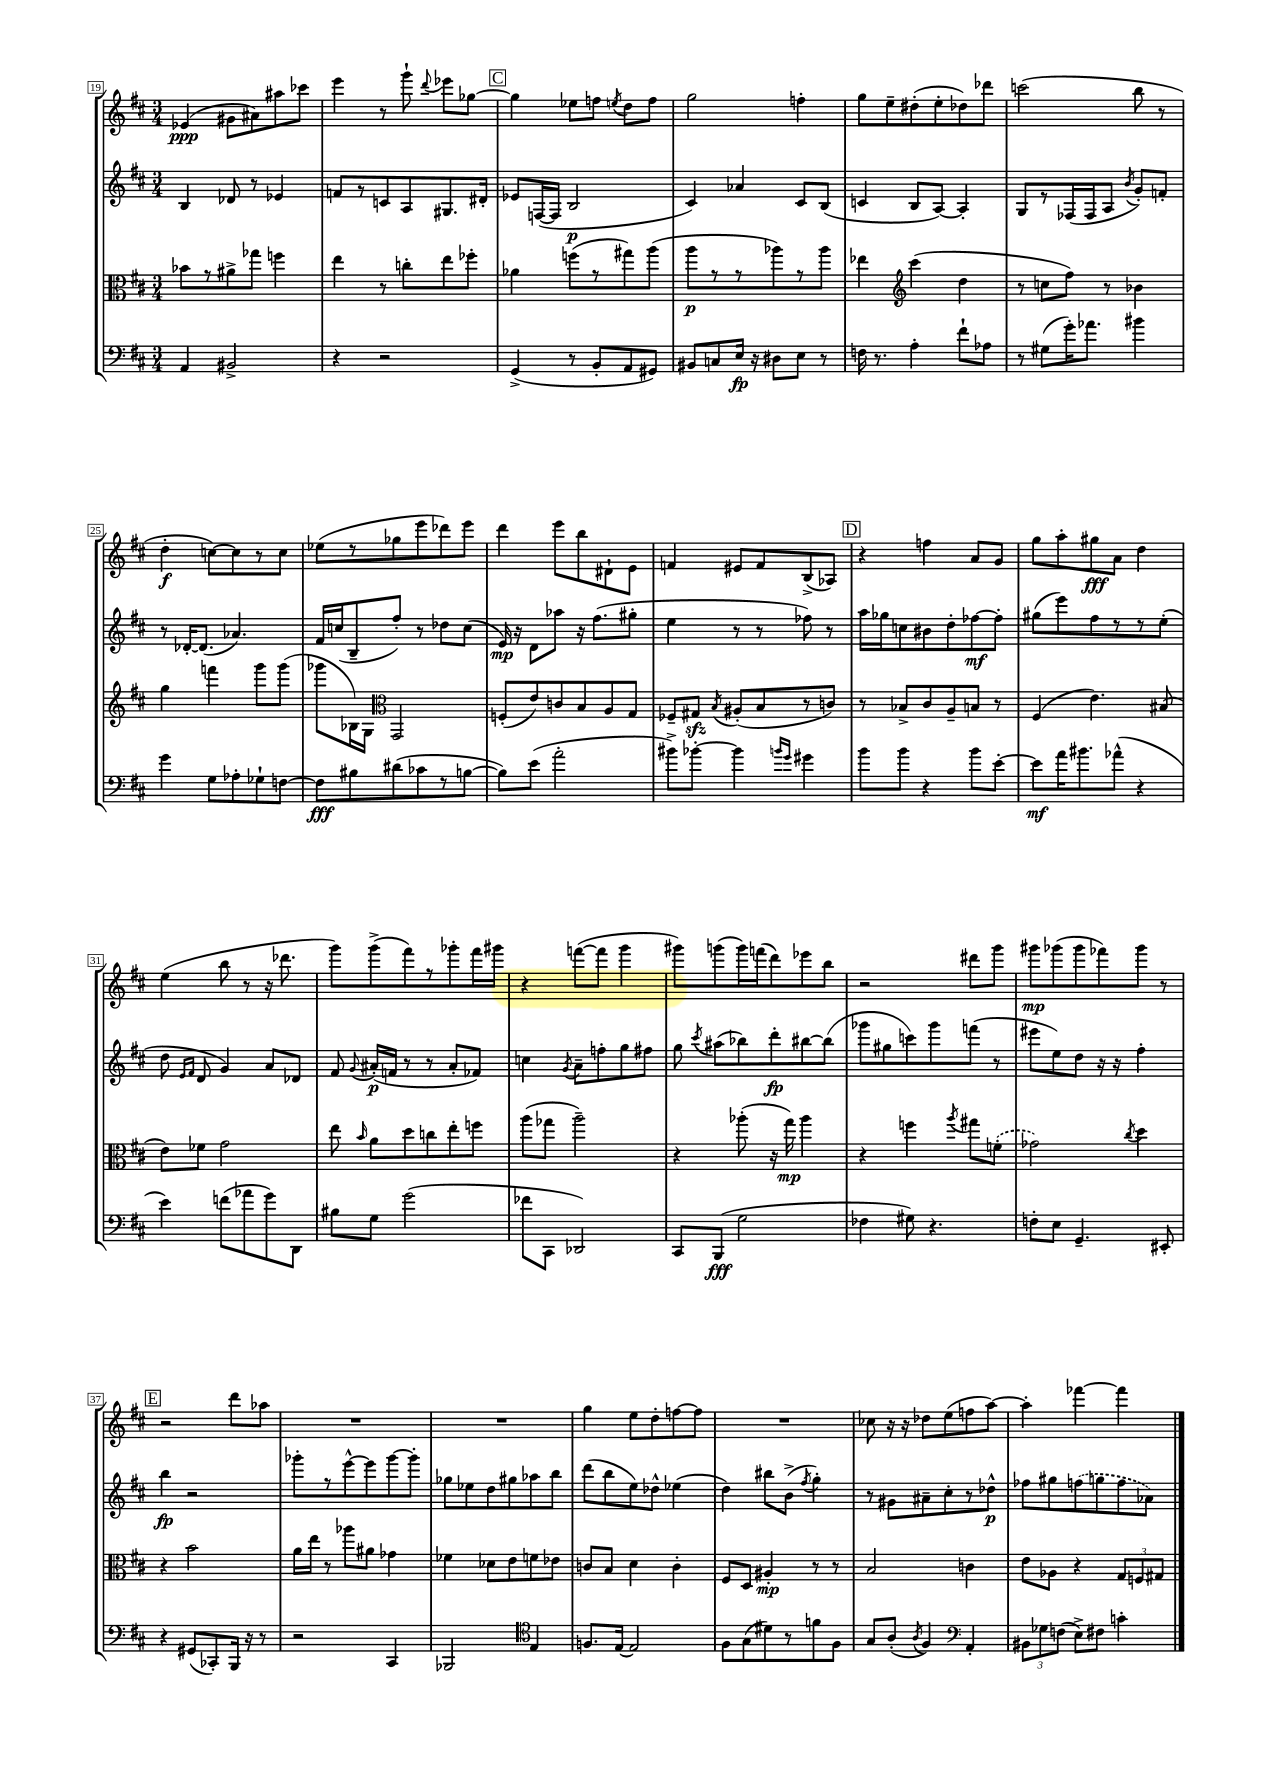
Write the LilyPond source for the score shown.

<<
\new StaffGroup <<
\new Staff = "s0" {
    \clef treble \key d \major \numericTimeSignature \time 3/4
    \autoBeamOff ees'4\ppp( gis'8[ ais'8) ais''8 ces'''8] |
    e'''4 r8 g'''8-! \appoggiatura { d'''8 } ees'''8[ ges''8]~ |
    \mark \markup { \box "C" } ges''4 ees''8[ f''8] \acciaccatura { e''8 } d''8[ f''8] |
    g''2 f''4-. |
    g''8[ e''8-- dis''8-.( e''8-. des''8) des'''8] |
    c'''2( b''8 r8 |
    d''4-.\f c''8[~) c''8 r8 c''8] |
    ees''8[( r8 ges''8 e'''8 des'''8) e'''8] |
    d'''4 e'''8[ b''8 dis'8-! e'8] |
    f'4 eis'8[ f'8 b8->( aes8]) |
    \mark \markup { \box "D" } r4 f''4 a'8[ g'8] |
    g''8[ a''8-. gis''8\fff a'8] d''4 |
    e''4( b''8 r8 r16 des'''8. |
    g'''8[) g'''8->( fis'''8) r8 ges'''8-. fis'''16 gis'''16] |
    r4 f'''8[~( f'''8] g'''4 |
    gis'''8[) g'''8( g'''16) f'''16( d'''8) ees'''8 b''8] |
    r2 dis'''8[ g'''8] |
    gis'''8[\mp ges'''8( ges'''8 fes'''8) ges'''8] r8 |
    \mark \markup { \box "E" } r2 d'''8[ aes''8] |
    R2. |
    R2. |
    g''4 e''8[ d''8-. f''8~ f''8] |
    R2. |
    ces''8 r16 r16 des''8[ e''8( f''8 a''8]~) |
    a''4-. fes'''4~ fes'''4 \bar "|." |
}
\new Staff = "s1" {
    \clef treble \key d \major \numericTimeSignature \time 3/4
    \autoBeamOff b4 des'8 r8 ees'4 |
    f'8[ r8 c'8 a8 gis8. dis'16]-. |
    \mark \markup { \box "C" } ees'8[ f16~( f16] b2\p |
    cis'4) aes'4 cis'8[ b8]( |
    c'4 b8[ a8]~) a4-. |
    g8[ r8 fes16( fes16 a8] \acciaccatura { b'8 } g'8[-.) f'8]-. |
    r8 des'16[~-. des'8.]( aes'4.) |
    fis'16[ c''16( b8-- fis''8]-.) r8 des''8[ c''8]( |
    e'16\mp) r16 d'8[ aes''8] r16 fis''8.[( gis''8]-. |
    e''4 r8 r8 fes''8) r8 |
    \mark \markup { \box "D" } a''16[ ges''16 c''8 bis'8 d''8-. fes''8~\mf fes''8]-. |
    gis''8[( e'''8) fis''8 r8 r8 e''8]-.( |
    d''8 \grace { e'16[ fis'16] } d'8 g'4) a'8[ des'8] |
    fis'8 \appoggiatura { g'8 } ais'16[-.\p( f'16] r8 r8 ais'8[-. fes'8]) |
    c''4 \acciaccatura { g'8 } a'8[-- f''8-. g''8 fis''8] |
    g''8 \acciaccatura { cis'''8 } ais''8[( bes''8) d'''8-.\fp bis''8~ bis''8]( |
    ges'''8[ gis''8 c'''8) ges'''8 f'''8]( r8 |
    eis'''8[ e''8) d''8] r16 r16 fis''4-. |
    \mark \markup { \box "E" } b''4\fp r2 |
    ges'''8[-. r8 e'''8~-^ e'''8 ges'''8~ ges'''8]-. |
    ges''8[ ees''8 d''8 gis''8 aes''8 b''8] |
    d'''8[( b''8 e''8) des''8]-^ ees''4( |
    d''4) bis''8[ b'8]->( \acciaccatura { fis''8 } g''4-.) |
    r8 gis'8[ ais'8-- cis''8-. r8 des''8]-^\p |
    fes''8[ gis''8 \once \slurDashed f''8( g''8 f''8 aes'8]) \bar "|." |
}
\new Staff = "s2" {
    \clef alto \key d \major \numericTimeSignature \time 3/4
    \autoBeamOff bes'8[ r8 ais'8-> ges''8] f''4 |
    e''4 r8 c''8[-. e''8 fes''8]-. |
    \mark \markup { \box "C" } aes'4 f''8[( r8 gis''8) a''8]( |
    a''8[\p r8 r8 aes''8) r8 aes''8] |
    ees''4 \clef treble cis'''4( d''4 |
    r8 c''8[ fis''8]) r8 bes'4 |
    g''4 f'''4 g'''8[ g'''8]( |
    ges'''8[ bes16) g16] \clef alto g,2 |
    f8[-.( e'8) c'8 b8 a8 g8] |
    fes8[-- gis8]\sfz \acciaccatura { b8 } ais8[-.( b8 r8 c'8]) |
    \mark \markup { \box "D" } r8 bes8[-> cis'8 a8-- b8] r8 |
    fis4( e'4.) bis8( |
    e'8[) fes'8] g'2 |
    e''8 \grace { b'16 } a'8[ d''8 c''8 e''8-. f''8] |
    a''8[( ges''8] a''2--) |
    r4 aes''8-.( r16 g''16\mp) aes''4 |
    r4 f''4 \acciaccatura { a''8 } gis''8[ \once \slurDashed f'8]-.( |
    ges'2) \acciaccatura { cis''8 } d''4 |
    \mark \markup { \box "E" } r4 b'2 |
    a'16[ e''16] r8 aes''8[ ais'8] ges'4 |
    fes'4 des'8[ e'8 f'8 ees'8] |
    c'8[ b8] d'4 c'4-. |
    fis8[ d8] ais4-.\mp r8 r8 |
    b2 c'4 |
    e'8[ aes8] r4 \tuplet 3/2 { g8[ f8 gis8] } \bar "|." |
}
\new Staff = "s3" {
    \clef bass \key d \major \numericTimeSignature \time 3/4
    \autoBeamOff a,4 bis,2-> |
    r4 r2 |
    \mark \markup { \box "C" } g,4->( r8 b,8[-. a,8 gis,8]) |
    bis,8[ c8 e16]\fp r16 dis8[ e8] r8 |
    f16 r8. a4-. fis'8[-! aes8] |
    r8 gis8[( g'16-.) aes'8.] bis'4 |
    g'4 g8[ aes8-. ges8-! f8]~ |
    f8[\fff bis8 dis'8( ces'8 r8 b8]~ |
    b8[) e'8]( a'2-. |
    bis'8[->) bes'8]~-. bes'4 \grace { b'16[ g'16] } gis'4 |
    \mark \markup { \box "D" } b'8[ b'8] r4 b'8[ e'8]~-. |
    e'8[\mf a'16 bis'8. aes'8]-^( r4 |
    e'4) f'8[( aes'8 g'8) d,8] |
    bis8[ g8] g'2( |
    fes'8[ cis,8] des,2) |
    cis,8[ b,,8]\fff( g2 |
    fes4 gis8) r4. |
    f8[-. e8] g,4.-- eis,8-. |
    \mark \markup { \box "E" } r4 gis,8[( ces,8-.) b,,16] r16 r8 |
    r2 cis,4 |
    bes,,2 \clef tenor e4 |
    f8.[ e16]~ e2 |
    fis8[ g8( dis'8) r8 f'8 fis8] |
    g8[ a8]-.( \acciaccatura { a8 } fis4) \clef bass a,4-. |
    \tuplet 3/2 { bis,8[ ges8 f8]( } e8[->) fis8] c'4-. \bar "|." |
}
>>
>>
\layout { \context { \Score currentBarNumber = #19 \override BarNumber.stencil = #(make-stencil-boxer 0.1 0.3 ly:text-interface::print) } }
